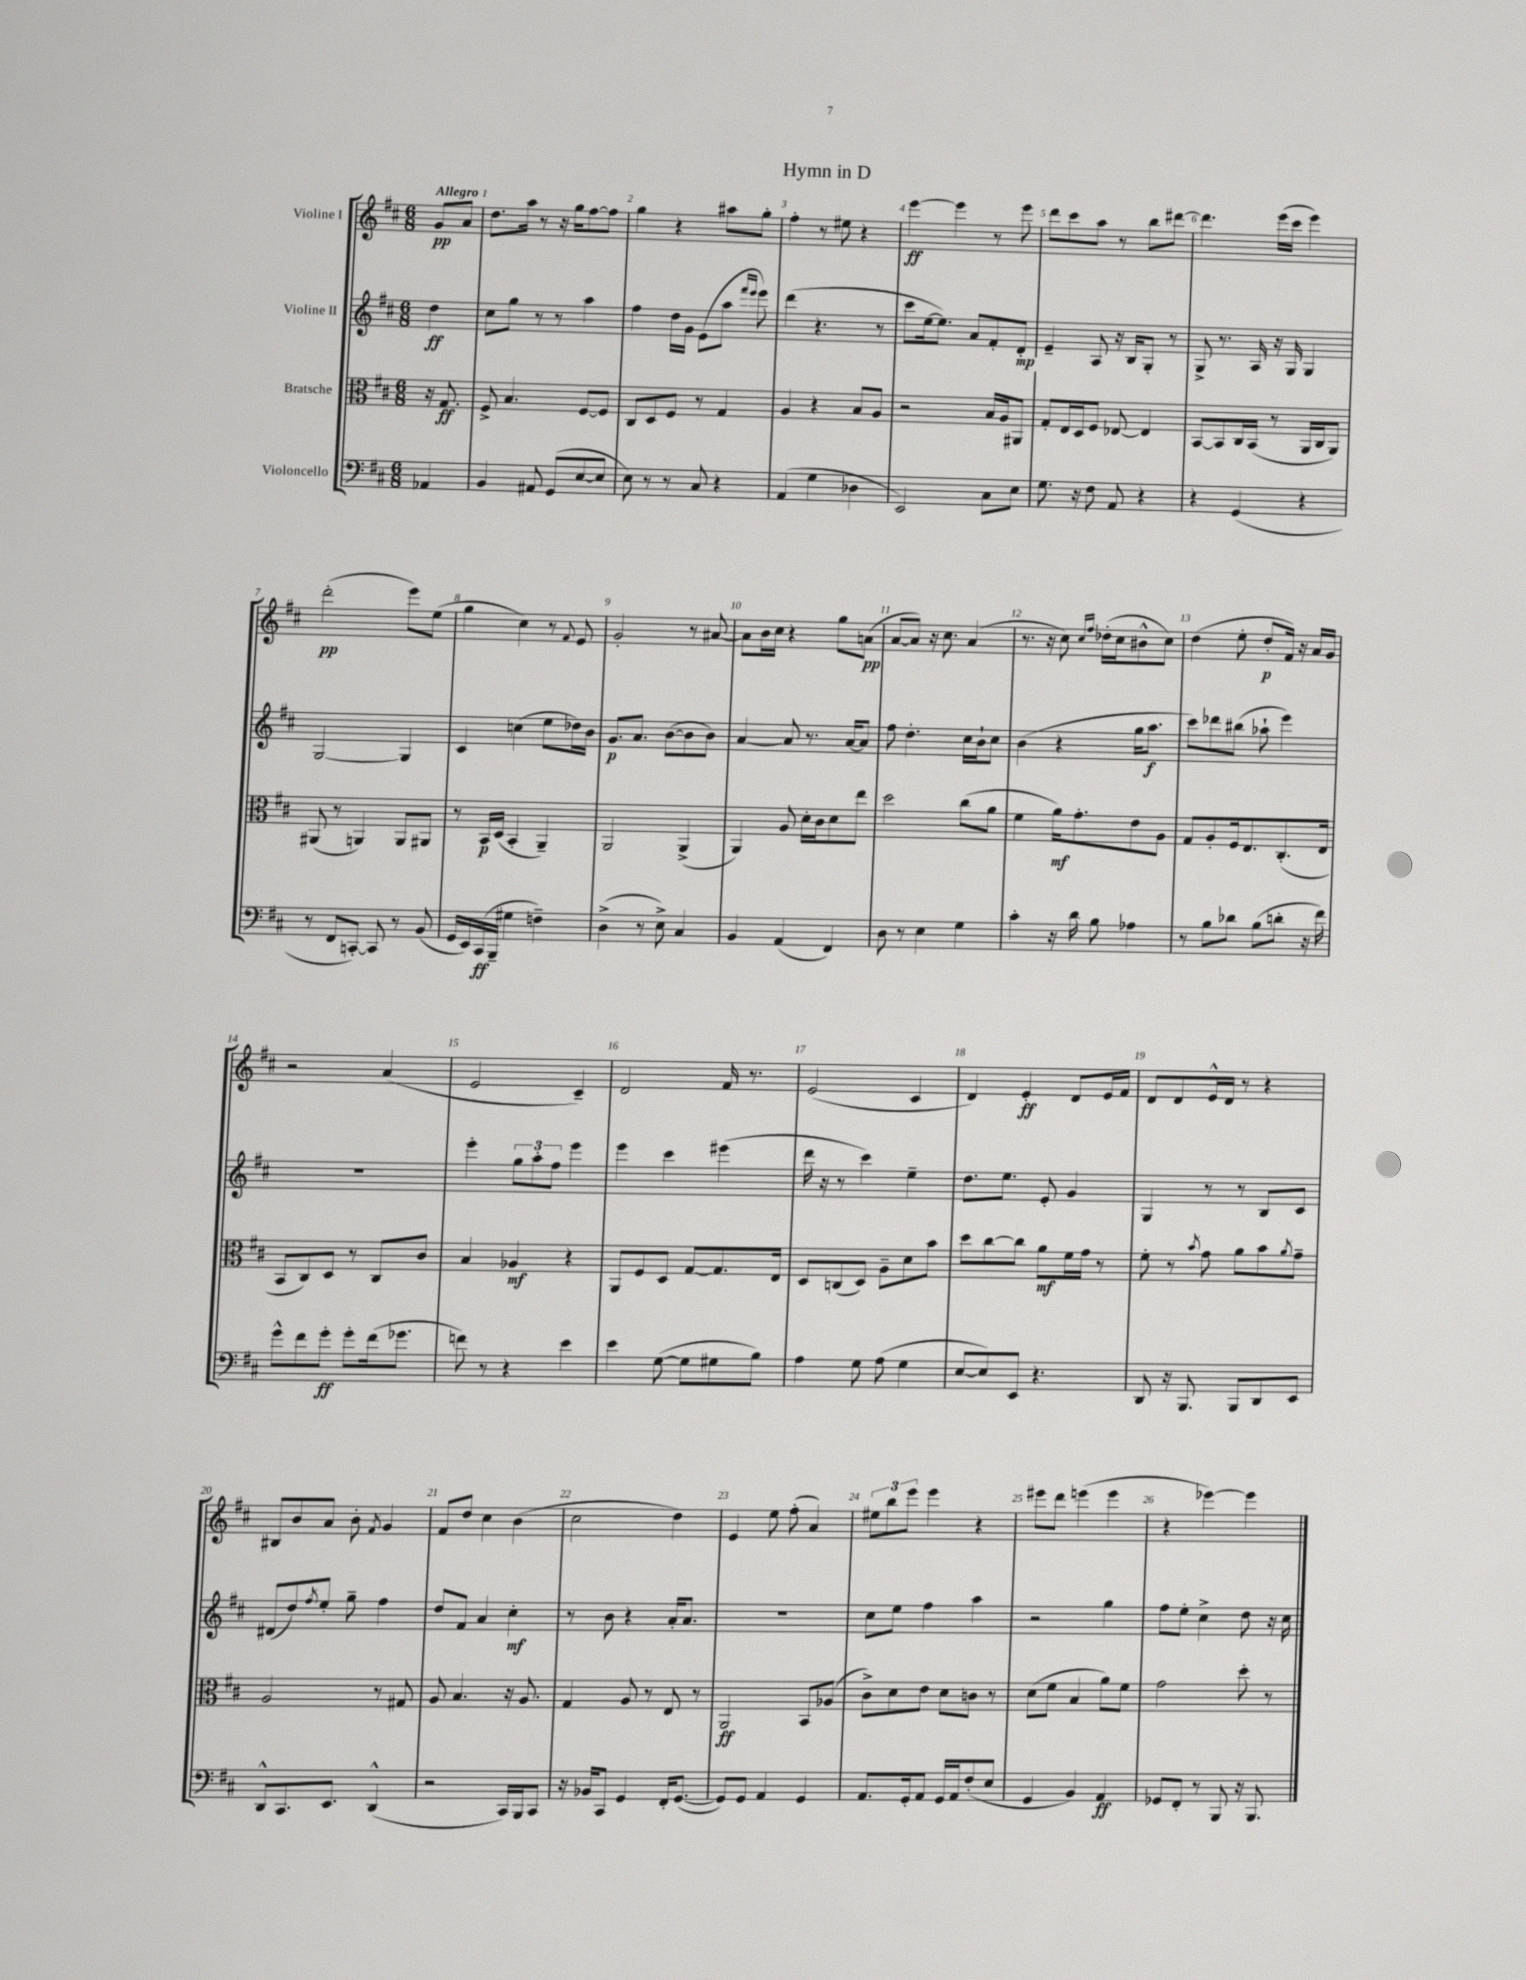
\header { title = "Hymn in D" }
<<
\new StaffGroup <<
\new Staff = "s0" \with { instrumentName = "Violine I" } {
    \clef treble \key d \major \numericTimeSignature \time 6/8 \partial 4 \tempo "Allegro"
    g'8\pp a'8 |
    d''8. a''16 r8 r16 g''16 fis''8~ fis''8 |
    g''4 r4 ais''8 g''8-. |
    fis''4-. r8 eis''8 r4 |
    e'''4~\ff e'''4 r8 e'''8 |
    d'''8 cis'''8 a''8 r8 b''8 dis'''8~ |
    dis'''4. e'''16( cis'''16 e'''4) |
    d'''2-.\pp( e'''8) e''8( |
    g''4 cis''4) r8 \appoggiatura { fis'8 } e'8 |
    g'2-. r8 ais'8~ |
    ais'8 b'16 cis''16 r4 g''8 a'8\pp( |
    a'8~ a'8) r16 cis''8. a'4( |
    r8. r16 cis''8) \grace { cis''16 fis''16 } des''16-.( cis''16 bis'8-^ cis''8) |
    d''4( e''8-. d''8-.\p fis'16) r16 a'16 g'16 |
    r2 a'4( |
    e'2 cis'4--) |
    d'2 fis'16 r8. |
    e'2( cis'4 |
    d'4) e'4-.\ff d'8 e'16 fis'16 |
    d'8 d'8 e'16-^ d'16 r8 r4 |
    bis8 b'8 a'8 b'8-. \acciaccatura { fis'8 } g'4 |
    fis'8 d''8 cis''4 b'4( |
    cis''2 d''4) |
    e'4 e''8 fis''8-.( a'4) |
    \tuplet 3/2 { eis''8 b''8 e'''8 } e'''4 r4 |
    eis'''8 d'''8 e'''4( e'''4 |
    r4 ees'''4~) ees'''4 \bar "|." |
}
\new Staff = "s1" \with { instrumentName = "Violine II" } {
    \clef treble \key d \major \numericTimeSignature \time 6/8 \partial 4
    d''4\ff |
    cis''8 g''8 r8 r8 a''4 |
    fis''4 d''16 g'16 e'8( a''8 \grace { fis'''16 e'''16 } e'''8) |
    d'''4( r4. r8 |
    cis'''8 e''16~ e''8.) a'8 fis'8-. d'8-.\mp |
    e'4-- a8 r16 b16 g8-. r8 |
    g8-> r8. a16 r16 g16 g4 |
    g2~ g4 |
    cis'4 c''4( e''8 des''16) b'16 |
    g'8.\p a'8. b'8~( b'8 b'8) |
    a'4~ a'8 r8. a'16~ a'8 |
    fis''8 d''4.-. cis''16 b'16-! cis''8 |
    b'4( r4 g''16 a''8.\f |
    cis'''8) des'''8 bis''8( aes''8-! e'''4) |
    R2. |
    e'''4-. \tuplet 3/2 { g''8 a''8-. fis''8 } e'''4 |
    e'''4 cis'''4 eis'''4( |
    d'''16 r16 r8 cis'''4) e''4-- |
    d''8. e''8. e'8-. g'4 |
    g4 r8 r8 b8 cis'8 |
    dis'8( d''8) \acciaccatura { fis''8 } e''8-. g''8-- fis''4 |
    d''8 fis'8 a'4 cis''4-.\mf |
    r8 b'8 r4 a'16-. a'8. |
    R2. |
    cis''8 e''8 fis''4 a''4 |
    r2 g''4 |
    fis''8 e''8-. cis''4-> d''8 r16 cis''16 \bar "|." |
}
\new Staff = "s2" \with { instrumentName = "Bratsche" } {
    \clef alto \key d \major \numericTimeSignature \time 6/8 \partial 4
    r16 g8.\ff |
    fis8-> b4. fis8~ fis8 |
    cis8 d8 fis8 r8 g4 |
    a4 r4 b8 a8 |
    r2 b16 a16 ais,8 |
    g8-. e16 d16 fis8 ees8~ ees4 |
    b,8~ b,8 cis16 b,16( r8 a,16 cis16 a,8) |
    ais,8( r8 a,4) a,8 ais,8 |
    r8 b,16\p d16( b,4-. a,4--) |
    a,2 a,4->( |
    a,4) a8 d'16-. cis'16 d'8 e''8 |
    d''2 cis''8( a'8 |
    fis'4 a'16\mf) g'8.-. e'8 a8 |
    g8 a8-. fis16 e8. cis8.-.( e16 |
    b,8 cis8) d8 r8 cis8 cis'8 |
    b4 aes4\mf r4 |
    a,8 fis8 d8 g8~ g8. e16 |
    d8 c8( d8) a8-- d'8 b'8 |
    d''8 cis''8~ cis''8 a'8\mf fis'16 g'16 r8 |
    fis'8-. r8 \acciaccatura { b'8 } g'8 a'8 b'8 \acciaccatura { a'8 } g'8-- |
    a2 r8 gis8 |
    a8 b4. r16 a8. |
    g4 a8 r8 e8 r8 |
    a,2\ff b,8 aes8( |
    cis'8->) d'8 e'8 d'8 c'8 r8 |
    d'8( fis'8 b4 a'8) fis'8 |
    g'2 d''8-. r8 \bar "|." |
}
\new Staff = "s3" \with { instrumentName = "Violoncello" } {
    \clef bass \key d \major \numericTimeSignature \time 6/8 \partial 4
    aes,4 |
    b,4 ais,8 g,8( e8~ e8 |
    e8) r8 r8 cis8 r4 |
    a,4( g4 des4 |
    e,2) cis8 e8 |
    g8. r16 fis8 a,8 r4 |
    r4 g,4( r4 |
    r8 fis,8 c,8~-.) c,8 r8 b,8( |
    g,16 e,16) cis,16\ff( b,,16-- gis4 f4--) |
    d4->( r8 e8->) cis4 |
    b,4 a,4( fis,4) |
    d8 r8 e4 g4 |
    cis'4-. r16 d'16 b8 aes4 |
    r8 b8 des'8 b8( d'8-. r16 fis'16) |
    g'8-^ fis'8 g'8-.\ff g'8-. fis'16( ges'8. |
    f'8) r8 r4 e'4 |
    e'4 g8~( g8 gis8 b8) |
    a4 g8 a8( g4 |
    e8~ e8) e,8 r4. |
    d,8 r16 b,,8. b,,8 d,8 e,8 |
    d,8-^ cis,8. e,8. d,4-^( |
    r2 cis,16) b,,16 cis,8 |
    r16 bes,16 cis,8 g,4 fis,16-. g,8.~( |
    g,8) g,8 a,4 g,4 |
    a,8. g,16-. a,8 g,16 a,16 fis8-.( e8 |
    g,4 b,4) a,4\ff |
    ges,8 fis,8-. r8 b,,8 r16 b,,8. \bar "|." |
}
>>
>>
\layout { \context { \Score \override BarNumber.break-visibility = ##(#f #t #t) barNumberVisibility = #all-bar-numbers-visible } }
